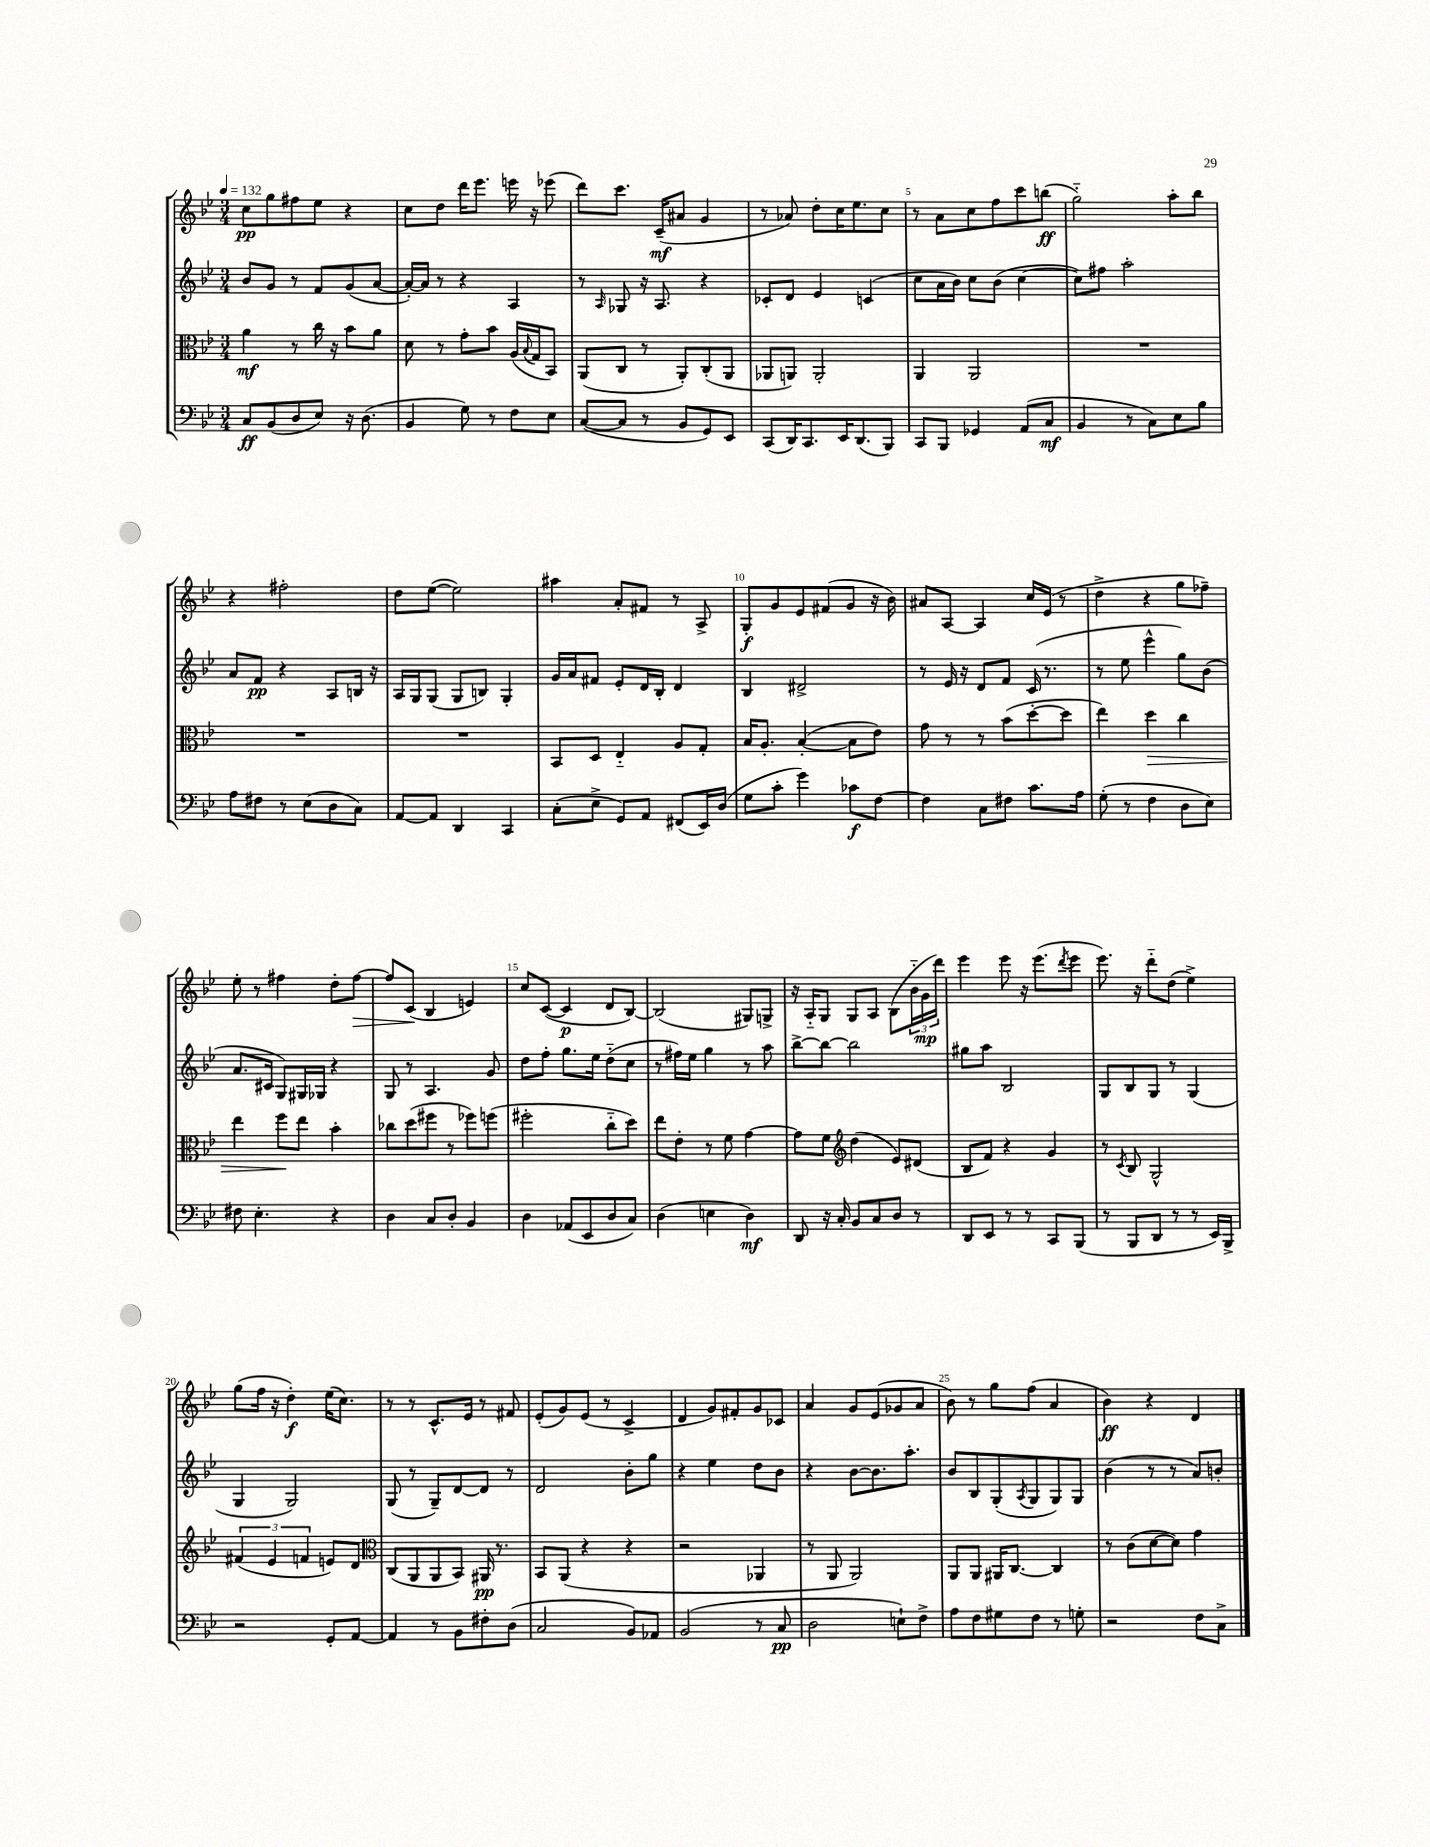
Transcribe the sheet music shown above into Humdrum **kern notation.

**kern	**dynam	**kern	**dynam	**kern	**dynam	**kern	**dynam
*part4	*part4	*part3	*part3	*part2	*part2	*part1	*part1
*staff4	*staff4	*staff3	*staff3	*staff2	*staff2	*staff1	*staff1
*clefF4	*	*clefC3	*	*clefG2	*	*clefG2	*
*k[b-e-]	*	*k[b-e-]	*	*k[b-e-]	*	*k[b-e-]	*
*M3/4	*	*M3/4	*	*M3/4	*	*M3/4	*
*MM132	*	*MM132	*	*MM132	*	*MM132	*
=1	=1	=1	=1	=1	=1	=1	=1
8C/L	ff	4a\	mf	8b-/L	.	8cc\L	pp
(8BB-/	.	.	.	8g/J	.	8gg\	.
8D/	.	8r	.	8r	.	8ff#X\	.
8E-/J)	.	16cc\	.	8f/L	.	8ee-\J	.
.	.	16r	.	.	.	.	.
16r	.	8b-\L	.	(8g/	.	4r	.
(8.D\	.	.	.	.	.	.	.
.	.	8a\J	.	[8a/J	.	.	.
=2	=2	=2	=2	=2	=2	=2	=2
4BB-/	.	8d\	.	16a'/LL_)	.	8cc\L	.
.	.	.	.	16a/JJ]	.	.	.
.	.	8r	.	8r	.	8dd\J	.
8G\)	.	8g'\L	.	4r	.	16ddd\KL	.
.	.	.	.	.	.	8.eee-\J	.
8r	.	8b-\J	.	.	.	.	.
8F\L	.	(16A/LL	.	4A/	.	16eeen\	.
.	.	8qqB-/	.	.	.	.	.
.	.	16G/J	.	.	.	16r	.
8E-\J	.	8BB-/J)	.	.	.	(8eee-X\	.
=3	=3	=3	=3	=3	=3	=3	=3
([8C/L	.	(8AA/L	.	8r	.	8ddd\L)	.
.	.	.	.	16qqA/	.	.	.
8C/J]	.	8C/J	.	8G-X/	.	8.ccc\J	.
8r	.	8r	.	16r	.	.	.
.	.	.	.	8.A/	.	(16c~/KL	mf
8BB-/L	.	8AA'/L)	.	.	.	8a#X/J	.
8GG/)	.	(8C'/	.	4r	.	4g/	.
8EE-/J	.	8AA/J	.	.	.	.	.
=4	=4	=4	=4	=4	=4	=4	=4
(8CC/L	.	8AA-X/L	.	8c-X'/L	.	8r	.
16DD/K)	.	8AAn/J)	.	8d/J	.	8a-X/)	.
8.CC/	.	.	.	.	.	.	.
.	.	2AA'/	.	4e-/	.	8dd'\L	.
16EE-/K	.	.	.	.	.	16cc\K	.
(8.DD/	.	.	.	.	.	8.ee-\	.
.	.	.	.	(4cn/	.	.	.
8BBB-/J)	.	.	.	.	.	8cc\J	.
=5	=5	=5	=5	=5	=5	=5	=5
8CC/L	.	4AA/	.	8cc\L	.	8r	.
8BBB-/J	.	.	.	16a\L	.	8a\L	.
.	.	.	.	16b-\JJ)	.	.	.
4GG-X/	.	2AA/	.	8cc\L	.	8cc\	.
.	.	.	.	(8b-\J	.	8ff\	.
(8AA/L	.	.	.	[4cc\	.	8ccc\	.
8C/J	mf	.	.	.	.	(8bbn\J	ff
=6	=6	=6	=6	=6	=6	=6	=6
4BB-/	.	2.r	.	8cc\L])	.	2gg\)	.
.	.	.	.	8ff#X\J	.	.	.
8r	.	.	.	2aa'\	.	.	.
8C\L)	.	.	.	.	.	.	.
8E-\	.	.	.	.	.	8aa'\L	.
8B-\J	.	.	.	.	.	8bb-\J	.
!!LO:LB:g=z
=7	=7	=7	=7	=7	=7	=7	=7
8A\L	.	2.r	.	8a/L	.	4r	.
8F#X\J	.	.	.	8f/J	pp	.	.
8r	.	.	.	4r	.	2ff#X'\	.
(8E-\L	.	.	.	.	.	.	.
8D\	.	.	.	8A/L	.	.	.
8C\J)	.	.	.	16Bn/Jk	.	.	.
.	.	.	.	16r	.	.	.
=8	=8	=8	=8	=8	=8	=8	=8
[8AA/L	.	2.r	.	16A/LL	.	8dd\L	.
.	.	.	.	16G/J	.	.	.
8AA/J]	.	.	.	(8G/J	.	([8ee-\J	.
4DD/	.	.	.	8G/L	.	2ee-\])	.
.	.	.	.	8Bn/J)	.	.	.
4CC/	.	.	.	4G'/	.	.	.
=9	=9	=9	=9	=9	=9	=9	=9
(8C'\L	.	8BB-/L	.	16g/LL	.	4aa#X\	.
.	.	.	.	16a/J	.	.	.
8E-^\J	.	8D/J	.	8f#X/J	.	.	.
8GG/L)	.	4E-/	.	8e-'/L	.	8a'/L	.
8AA/J	.	.	.	16d/L	.	8f#X/J	.
.	.	.	.	16B-'/JJ	.	.	.
(8FF#X/L	.	8A/L	.	4d/	.	8r	.
16EE-/L)	.	8G'/J	.	.	.	8A^/	.
(16D/JJ	.	.	.	.	.	.	.
=10	=10	=10	=10	=10	=10	=10	=10
8G\L	.	16B-/KL	.	4B-/	.	8G'/L	f
.	.	8.A'/J	.	.	.	.	.
8c'\J	.	.	.	.	.	8g/	.
4g\)	.	([4B-'/	.	2d#X^/	.	8e-/	.
.	.	.	.	.	.	(8f#X/	.
8c-X\L	f	8B-\L]	.	.	.	8g/J	.
[8F\J	.	8e-\J)	.	.	.	16r	.
.	.	.	.	.	.	16b-\)	.
=11	=11	=11	=11	=11	=11	=11	=11
4F\]	.	8g\	.	8r	.	8a#X/L	.
.	.	8r	.	16e-/	.	[8A/J	.
.	.	.	.	16r	.	.	.
8C\L	.	8r	.	8d/L	.	4A/]	.
8F#X\J	.	(8b-\L	.	8f/J	.	.	.
8.c\L	.	[8dd'\	.	(16c/	.	16cc/LL	.
.	.	.	.	8.r	.	(16e-/JJ	.
.	.	8dd\J]	.	.	.	8r	.
16A\Jk	.	.	.	.	.	.	.
=12	=12	=12	=12	=12	=12	=12	=12
(8G'\	.	4ee-\)	.	8r	.	4dd^\	.
8r	.	.	.	8ee-\	.	.	.
!	!	!	!LO:HP:b	!	!	!	!
4F\	.	4dd\	>	4eee-^^\	.	4r	.
8D\L	.	4cc\	.	8gg\L)	.	8gg\L	.
8E-\J)	.	.	.	(8b-\J	.	8ff-X~\J)	.
!!LO:LB:g=z
=13	=13	=13	=13	=13	=13	=13	=13
8F#X\	.	4ee-\	.	8.a/L	.	8ee-'\	.
4.E-'\	.	.	.	.	.	8r	.
.	.	.	.	16c#X/Jk	.	.	.
.	.	8ff\L	.	8G/L)	.	4ff#X\	.
.	.	8ee-\J	]	16G#X/L	.	.	.
.	.	.	.	16G-X/JJ	.	.	.
4r	.	4b-'\	.	4r	.	8dd'\L	.
!	!	!	!	!	!	!	!LO:HP:b
.	.	.	.	.	.	[8ff#\J	>
=14	=14	=14	=14	=14	=14	=14	=14
4D\	.	8cc-X\L	.	8G/	.	8ff#/L]	.
.	.	(8dd\	.	8r	.	(8c/J	.
8C/L	.	8ff#X\J	.	4.A/	.	4B-/	]
8D'/J	.	8r	.	.	.	.	.
4BB-/	.	8ff-X\L)	.	.	.	4en/)	.
.	.	(8ffn\J	.	8g/	.	.	.
=15	=15	=15	=15	=15	=15	=15	=15
4D\	.	2ff#X'\	.	8dd\L	.	8cc/L	.
.	.	.	.	8ff'\J	.	([8c/J	.
(8AA-X/L	.	.	.	8.gg\L	.	4c/]	p
8EE-/	.	.	.	.	.	.	.
.	.	.	.	16ee-\Jk	.	.	.
8D/	.	8cc\L	.	(8dd\L	.	8d/L	.
8C/J)	.	8dd\J)	.	8cc\J	.	[8B-/J)	.
=16	=16	=16	=16	=16	=16	=16	=16
(4D\	.	8ee-\L	.	8r	.	(2B-/]	.
.	.	8e-'\J	.	16ff#X\LL)	.	.	.
.	.	.	.	16ee-\JJ	.	.	.
4En\	.	8r	.	4gg\	.	.	.
.	.	8f\	.	.	.	.	.
4D\)	mf	[4g\	.	8r	.	8G#X/L)	.
.	.	.	.	8aa\	.	8Gn^/J	.
=17	=17	=17	=17	=17	=17	=17	=17
8DD/	.	8g\L]	.	[8bb-^\L	.	16r	.
.	.	.	.	.	.	16A/KL	.
16r	.	8f\J	.	8bb-\J_	.	8G/J	.
16C'/	.	.	.	.	.	.	.
*	*	*clefG2	*	*	*	*	*
8BB-/L	.	(4dd\	.	2bb-\]	.	8G/L	.
8C/	.	.	.	.	.	8A/J	.
8D/J	.	8e-/L)	.	.	.	(8B-\L	.
8r	.	(8d#X/J	.	.	.	24b-\L	.
.	.	.	.	.	.	24g\	mp
.	.	.	.	.	.	24ddd\JJ)	.
=18	=18	=18	=18	=18	=18	=18	=18
8DD/L	.	8B-/L	.	8gg#X\L	.	4eee-\	.
8EE-/J	.	8f/J)	.	8aa\J	.	.	.
8r	.	4r	.	2B-/	.	8eee-\	.
8r	.	.	.	.	.	16r	.
.	.	.	.	.	.	(8.eee-\L	.
8CC/L	.	4g/	.	.	.	.	.
.	.	.	.	.	.	8qddd/	.
(8BBB-/J	.	.	.	.	.	8eee-\J	.
=19	=19	=19	=19	=19	=19	=19	=19
8r	.	8r	.	8G/L	.	8.eee-\)	.
.	.	8qc/	.	.	.	.	.
8BBB-/L	.	8B-/	.	8B-/	.	.	.
.	.	.	.	.	.	16r	.
8DD/J	.	2G^^/	.	8G/J	.	8ddd\L	.
8r	.	.	.	8r	.	(8dd\J	.
8r	.	.	.	(4G/	.	4ee-^\)	.
16EE-/LL)	.	.	.	.	.	.	.
16BBB-^/JJ	.	.	.	.	.	.	.
!!LO:LB:g=z
=20	=20	=20	=20	=20	=20	=20	=20
2r	.	(6f#X/	.	4G/	.	(8gg\L	.
.	.	.	.	.	.	16ff\Jk	.
.	.	6e-/	.	.	.	.	.
.	.	.	.	.	.	16r	.
.	.	.	.	2G/)	.	4dd'\)	f
.	.	6fn/	.	.	.	.	.
8GG'/L	.	8en/L)	.	.	.	(16ee-\KL	.
.	.	.	.	.	.	8.cc\J)	.
[8AA/J	.	8d/J	.	.	.	.	.
=21	=21	=21	=21	=21	=21	=21	=21
*	*	*clefC3	*	*	*	*	*
4AA/]	.	(8C/L	.	(8G/	.	8r	.
.	.	8AA/	.	8r	.	8r	.
8r	.	8AA/	.	8G~/L)	.	8.c^^/L	.
8BB-\L	.	8BB-/J)	.	[8d/	.	.	.
.	.	.	.	.	.	16e-/Jk	.
8F#X'\	.	16AA#X/	pp	8d/J]	.	8r	.
.	.	8.r	.	.	.	.	.
(8D\J	.	.	.	8r	.	8f#X/	.
=22	=22	=22	=22	=22	=22	=22	=22
2C/	.	8BB-/L	.	2d/	.	(8e-'/L	.
.	.	(8AA/J	.	.	.	8g/)	.
.	.	4r	.	.	.	(8e-/J	.
.	.	.	.	.	.	8r	.
8BB-/L)	.	4r	.	8b-'\L	.	4c^/	.
8AA-X/J	.	.	.	8gg\J	.	.	.
=23	=23	=23	=23	=23	=23	=23	=23
(2BB-/	.	2r	.	4r	.	4d/	.
.	.	.	.	4ee-\	.	8g/L)	.
.	.	.	.	.	.	8f#X'/	.
8r	.	4AA-X/	.	8dd\L	.	8g/	.
8C/	pp	.	.	8b-\J	.	8c-X/J	.
=24	=24	=24	=24	=24	=24	=24	=24
2D\	.	8r	.	4r	.	4a/	.
.	.	8AA/	.	.	.	.	.
.	.	2AA/)	.	[8b-\L	.	8g/L	.
.	.	.	.	8.b-\]	.	(8e-/	.
8En`\L)	.	.	.	.	.	8g-X/	.
.	.	.	.	8.aa'\J	.	.	.
8F^\J	.	.	.	.	.	8a/J	.
=25	=25	=25	=25	=25	=25	=25	=25
8A\L	.	8AA/L	.	8b-/L	.	8b-\)	.
8F\	.	8AA/J	.	8B-/	.	8r	.
8G#X\	.	16AA#X/KL	.	(8G'/	.	8gg\L	.
.	.	[8.C/J	.	.	.	.	.
.	.	.	.	8qA/	.	.	.
8F\J	.	.	.	8G/	.	(8ff\J	.
8r	.	4C/]	.	8G/)	.	4a/	.
8Gn'\	.	.	.	8G/J	.	.	.
=26	=26	=26	=26	=26	=26	=26	=26
2r	.	8r	.	(4b-\	.	4b-\)	ff
.	.	(8c\L	.	.	.	.	.
.	.	[8d\	.	8r	.	4r	.
.	.	8d\J])	.	8r	.	.	.
8F\L	.	4g\	.	8a/L)	.	4d/	.
8C^\J	.	.	.	8bn'/J	.	.	.
==	==	==	==	==	==	==	==
*-	*-	*-	*-	*-	*-	*-	*-
